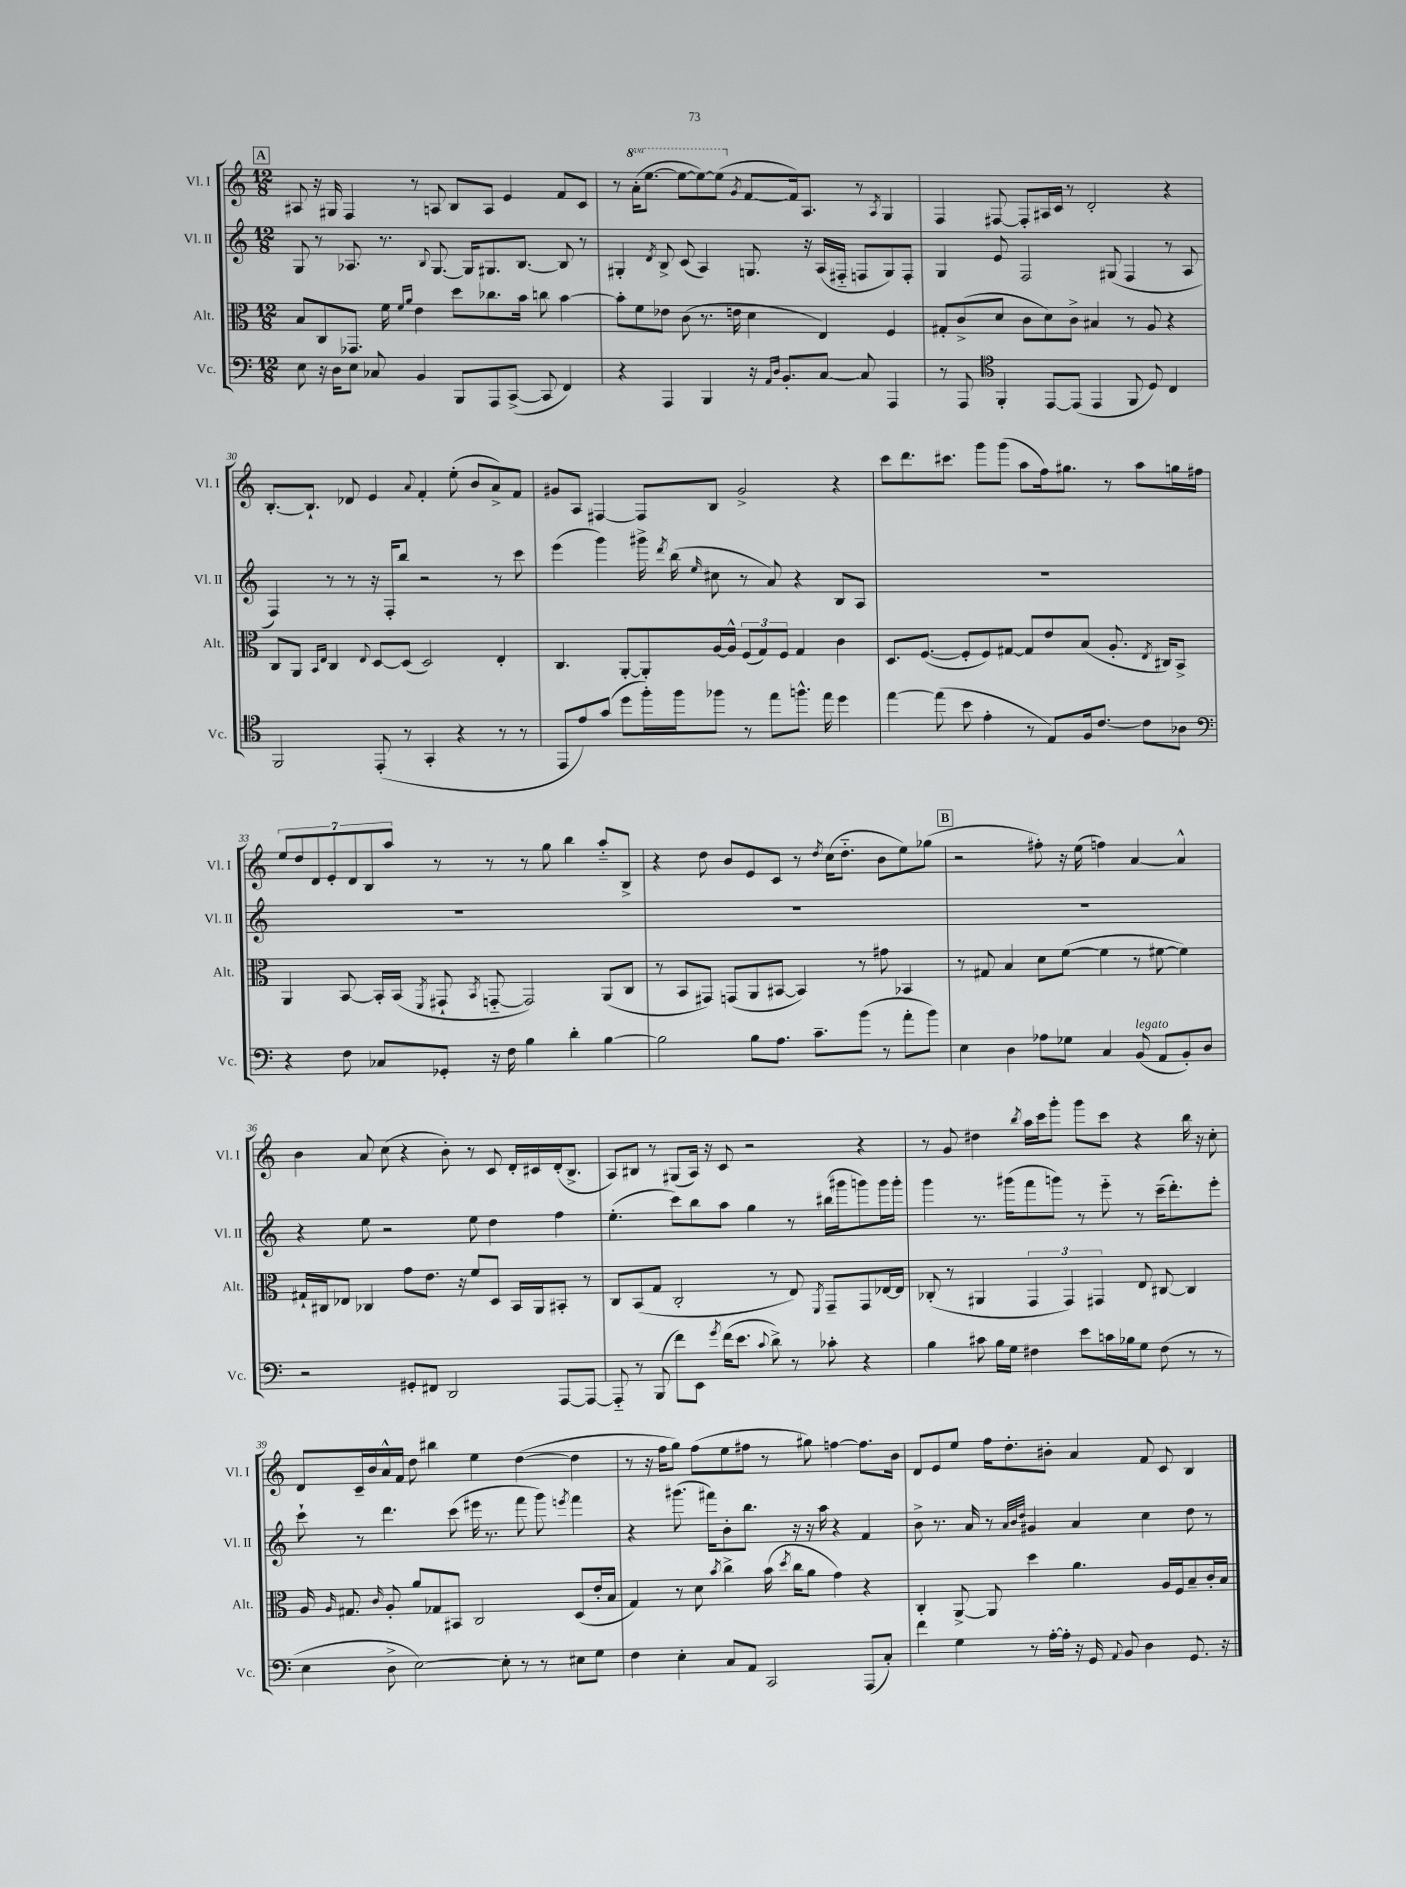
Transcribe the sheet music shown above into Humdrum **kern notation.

**kern	**kern	**kern	**kern
*staff4	*staff3	*staff2	*staff1
*clefF4	*clefC3	*clefG2	*clefG2
*k[]	*k[]	*k[]	*k[]
*M12/8	*M12/8	*M12/8	*M12/8
8E\	8B/L	8G/	8A#/
16r	8C/	8r	16r
16D\LK	.	.	16G#/
8E\J	8.GG-/J	8.A-/	4F/
8C-/	.	.	.
.	16f\	8.r	.
.	16qqf/LL	.	.
.	16qqa/JJ	.	.
4BB/	4e\	.	8r
.	.	8qqB/	.
.	.	[8.G/	8A/
8BBB/L	8dd\L	.	8B/L
.	.	16G/]LK	.
8AAA/	8.cc-\	8.G#/	8A/J
([8CC^/J	.	.	4e/
.	16b\Jk	[8.B/J	.
8CC/]	8cc\	.	.
4FF/)	[4b\	8B/]	8f/L
.	.	8r	8c/J
=	=	=	=
4r	8b'\]L	4G#'/	8r
.	8f\	.	(16aa'\LK
.	.	.	[8.eee\J
.	.	8qd/	.
4AAA/	8e-\J	8B^/	.
.	(8c\	(8c/	8eee\_L
4BBB/	8.r	4A/)	8eee\_)
.	.	.	(8eee\]J
.	16e\	.	.
.	.	.	8qg/
16r	4d\	8.G/	[8f/L
16qqAA/LL	.	.	.
16qqD/JJ	.	.	.
8.BB'/L	.	.	.
.	.	.	16f/]k)
.	.	16r	8.A/J
[8C/J	4E/)	(16A/LL	.
.	.	16F#'~/JJ	.
8C/]	.	8F/L	8r
.	.	.	8qA/
4AAA/	4F/	8G/)	4G/
.	.	8F'/J	.
=	=	=	=
8r	8G#'/L	4G/	4F/
8AAA/	(8c^/	.	.
*clefC4	*	*	*
4FF'/	8d/J	8e/	[8F#/
.	8c\L	2F/	8F#'/]L
[8EE/L	8d\)	.	16A#/L
.	.	.	16c/JJ
(8EE/]J	8c^\J	.	8r
4EE/	4B#/	.	2d'/
.	.	(8G#/	.
8FF/	8r	4F/	.
8D/)	8A/	.	.
4C/	4r	8r	4r
.	.	8A/	.
=	=	=	=
2FF/	8C/L	4F/)	[8.B'/L
.	8AA/J	.	.
.	.	.	8.B`/]J
.	16qqBB/LL	.	.
.	16qqE/JJ	.	.
.	4C/	8r	.
.	.	8r	8d-/
.	8qqE/	.	.
(8EE'/	[8D/L	16r	4e/
.	.	16F'/LK	.
8r	(8D/]J	8bb/J	.
.	.	.	8qqa/
4GG'/	2D/)	2r	4f'/
4r	.	.	(8ee'\
.	.	.	8b/L
8r	4E'/	8r	8a^/)
8r	.	8ccc\	8f/J
=	=	=	=
8EE/L	4.C/	(4eee\	8g#/L
8e/)	.	.	8A/J
(8g/J	.	4ggg\)	[4F#/
8dd\L	[8AA'/L	.	.
16ff'\L)	8AA'/]	16ggg#^\	8F#/]L
.	.	8qddd/	.
16ff\J	.	(16bb\	.
.	.	16qqee/	.
8ff-\J	[16A/L	8cc#\	8B/J
.	16A^^/]JJ	.	.
8r	(12F/L	8r	2g#^/
.	12G/)	.	.
8ee\L	.	8a/)	.
.	12F/J	.	.
8.ff^^\J	4G/	4r	.
16ee\	.	.	.
4dd\	4c\	8B/L	4r
.	.	8A/J	.
=	=	=	=
[4ee\	8.D/L	1.r	8ccc\L
.	.	.	8.ddd\
.	([8.F/J	.	.
(8ee\]	.	.	.
.	.	.	8.ccc#\J
8b\	8F'/]L	.	.
4e'\	8F/)	.	8ggg\L
.	[8G#/J	.	(8ggg\J
8r	8G#/]L	.	8aa\L
8E/L)	8e/	.	16ff\k)
.	.	.	8.gg#\J
16F/k	(8B/J	.	.
[8.c/J	.	.	.
.	8.A'/	.	8r
8c\]L	.	.	8aa\L
.	8qE/	.	.
.	16C#/LK)	.	.
8A-\J	8BB^/J	.	16gg\L
.	.	.	16ff#\JJ
=	=	=	=
*clefF4	*	*	*
4r	4AA/	1.r	14ee/L
.	.	.	14dd/
.	.	.	14d/
.	.	.	14e'/
8F\	[8BB/	.	.
.	.	.	14d/
.	.	.	14B/
8C-/L	16BB'/]LL	.	.
.	.	.	14aa/J
.	(16BB/JJ	.	.
.	8qFF/	.	.
8GG-'/J	8GG#`/	.	8r
.	8qBB/	.	.
16r	[8GG'~/	.	8r
16F\	.	.	.
4B\	2GG/])	.	8r
.	.	.	8gg\
4d'\	.	.	4bb\
[4B\	(8AA/L	.	8aa'~/L
.	8C/J	.	8B^/J
=	=	=	=
2B\]	8r	1.r	4r
.	8BB/L	.	.
.	8GG#/J)	.	8dd\
.	(8GG/L	.	8b/L
8B\L	8AA/	.	8e/
8.A\J	[8BB#/J	.	8c/J
.	4BB#/])	.	8r
8.c~\L	.	.	.
.	.	.	8qdd/
.	.	.	(16cc\LK
.	.	.	8.dd'~\J
(8b\J	8r	.	.
8r	8g#\	.	8b\L
8a'\L	4BB-/	.	8ee\)
8b\J)	.	.	(8gg-\J
=	=	=	=
4E\	8r	1.r	2r
.	8G#/	.	.
4D\	4B/	.	.
8A-\L	8d\L	.	8ff#'\)
8G-\J	([8f\J	.	16r
.	.	.	(16ee\
4C/	4f\]	.	4ff\)
(8BB/	8r	.	[4a/
8AA/L	[8f#\	.	.
8BB'/)	4f#\])	.	4a^^/]
8D/J	.	.	.
=	=	=	=
2r	16G#`/LL	4r	4b\
.	16C#/J	.	.
.	8E-/J	.	.
.	4C-/	8ee\	8a/
.	.	2r	(8cc\
8GG#'/L	8g\L	.	4r
8FF#/J	8.e\J	.	.
2DD/	.	.	8b'\)
.	16r	.	.
.	8f/L	8ee\	8r
.	8D/J	4dd\	8c/
.	16BB/LL	.	16d'/LL
.	16AA/J	.	16c#/
[8AAA/L	8BB#'/J	4ff\	(16d'/J
.	.	.	8.B^/J
8AAA/_J	8r	.	.
=	=	=	=
8AAA'~/]	8C/L	(4.ee'\	8A/L)
8r	(8BB/	.	8B#/J
(8BBB/	8G/J	.	8r
8f\L)	2C'/	8ccc\L)	(8G#/L
8EE\J	.	8bb\	16A/Jk)
.	.	.	16r
8qg/	.	.	.
(16f\LK	.	8aa\J	8c/
8.e\J	.	.	.
.	.	4gg\	2r
8qqc/	.	.	.
8d^\)	8r	.	.
8r	8E/)	8r	.
.	8qFF/	.	.
8c-'\	8GG~/L	(16bb#\LL	.
.	.	16ggg#\J	.
4r	8GG/	8ggg\)	4r
.	[16E-/L	16ggg\L	.
.	16E-/]JJ	16ggg'\JJ	.
=	=	=	=
4B\	(8C-'/	4ggg\	8r
.	8r	.	8g/
8c#\	4AA#/	8.r	4dd#\
16B\LL	.	.	.
16G\JJ	.	(16ggg#\LK	.
.	.	.	8qbb/
4F#\	6GG/	8fff\	16aa\LL
.	.	.	16ccc\J
.	.	8ggg\J)	8ggg'\J
.	6GG/)	.	.
8e\L	.	8r	8ggg\L
.	6GG#/	.	.
16c\L	.	8eee'~\	8ccc\J
16B-\J	.	.	.
8G\J	8E/	8r	4r
(8F#\	[8C#/	(16ccc~\LK	.
.	.	8.ddd'\)	.
8r	4C#/]	.	16bb\
.	.	.	16r
8r	.	8eee'\J	8cc'\
=	=	=	=
4E\	16A/	8ccc`\	8d/L
.	16qqA/	.	.
.	8.G#/	.	.
.	.	8r	16c~/L
.	.	.	16b/
.	16qqc/	.	.
8D^\	8A'/	4.ddd\	16a^^/
.	.	.	16f/JJ
[2E\)	8a/L	.	8dd\
.	8G-/	.	4bb#\
.	8BB#/J	(8ccc\	.
.	2C/	16eee#\	4ee\
.	.	8.r	.
8E'\]	.	.	.
8r	.	8fff\	([4dd\
8r	.	8ggg\)	.
.	.	8qeee/	.
8E#\L	(8D/L	4fff\	4dd\]
8G\J	16e'/L	.	.
.	16B/JJ	.	.
=	=	=	=
4F\	4G/)	4r	8r
.	.	.	16r
.	.	.	16ff\LK
4E'\	8r	(8.ggg#\	8gg\J)
.	8d\	.	(8ff\L
.	.	16fff#\LK)	.
.	8qb/	.	.
8C/L	4cc^\	8b'\	8ee\
8AA/J	.	8.bb\J	8ff#\J
2CC/	(16b\	.	8r
.	8qdd/	.	.
.	16cc\LK	16r	.
.	8a\J	16r	8gg#\)
.	.	16aa\	.
.	4g\)	4r	[4ff\
(8AAA/L	4r	4f/	8.ff\]L
8C'/J)	.	.	.
.	.	.	16b\Jk
=	=	=	=
4f\	4C'/	8b^\	8d/L
.	.	8.r	8e/
4G\	[8AA^/	.	8ee/J
.	.	16a/	.
.	8AA/]	8r	16ff\LK
.	.	.	8.dd'\
.	.	32qqa/LLL	.
.	.	32qqb/	.
.	.	32qqdd/JJJ	.
8r	4dd\	4g#/	.
[16A'\LL	.	.	8b#'\J
16A'\]JJ	.	.	.
16r	4.a\	4a/	4a/
16GG/	.	.	.
8qqAA/	.	.	.
8BB/	.	.	.
4D\	.	4cc\	8f/
.	16A/LL	.	8c/
.	16F/J	.	.
8.GG/	8B~/	8dd\	4B/
.	16c'/L	8r	.
16r	16B/JJ	.	.
==	==	==	==
*-	*-	*-	*-
